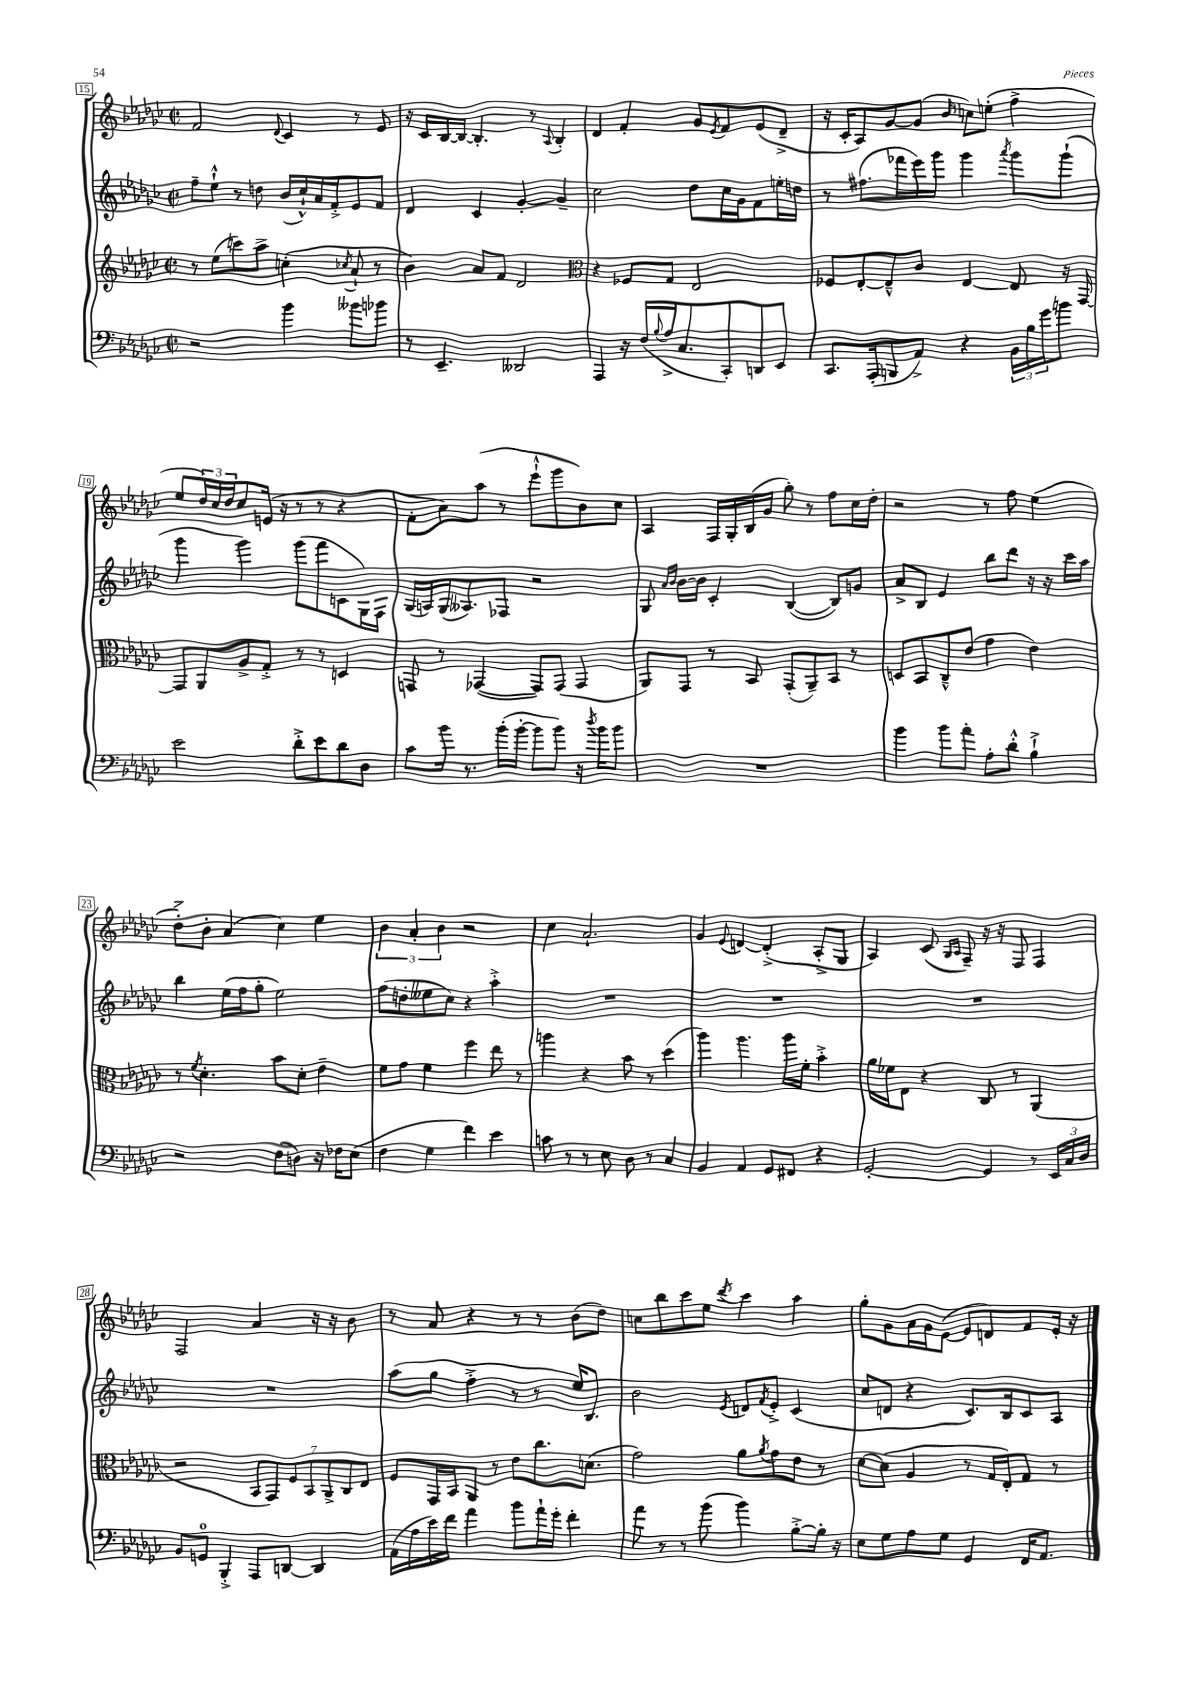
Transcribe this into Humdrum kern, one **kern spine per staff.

**kern	**kern	**kern	**kern
*staff4	*staff3	*staff2	*staff1
*clefF4	*clefG2	*clefG2	*clefG2
*k[b-e-a-d-g-c-]	*k[b-e-a-d-g-c-]	*k[b-e-a-d-g-c-]	*k[b-e-a-d-g-c-]
*M2/2	*M2/2	*M2/2	*M2/2
*met(c|)	*met(c|)	*met(c|)	*met(c|)
2r	8r	8ff~	2f
.	(8ee-	8ee-`^^	.
.	8ccc)	8r	.
.	8aa-^	8dd	.
.	.	.	8qqd-
4b-	(4cc'	(16b-	4c-
.	.	16cc-`^^)	.
.	.	16a-	.
.	.	16f'^	.
.	8qcc-	.	.
8b--	8a-`	8e-	8r
8b-	8r	8f	8e-
=	=	=	=
8r	4b-)	4d-	16r
.	.	.	16c-
4.EE-~	.	.	[16B-
.	.	.	16B-_
.	8a-	4c-	4.B-']
.	8f	.	.
2DD--	2d-	[4g-'	.
.	.	.	8r
.	.	.	8qqA-
.	.	4g-~]	4B-'
=	=	=	=
*	*clefC3	*	*
4AAA-	4r	2cc-	4d-
16r	8F-	.	4f'
(16F	.	.	.
8qqB-	.	.	.
16A-^	8G-	.	.
8.C-	.	.	.
.	2E-	8dd-	8g-
.	.	.	8qe-
8CC-')	.	16cc-	8f
.	.	16g-	.
8DD	.	8f	(8e-
8EE-	.	16ee'	8d-~^
.	.	16dd	.
=	=	=	=
8.CC-	8F-	8r	16r
.	.	.	16c-'
.	[8E-'	(8.ff#	8A-)
(16AAA-'	.	.	.
8BBB	8E-~^^]	.	[8g-
.	.	16fff-	.
8AA-^)	8c-	16eee-)	(8g-]
.	.	16ggg-	.
.	.	.	16qqb-
4r	[4E-	4ggg-	8cc)
.	.	.	(8ee'
.	.	8qaaa-	.
24BB-	8E-]	8ggg-	4ff^
24B-	.	.	.
24g-	.	.	.
8b	16r	(8ggg-`	.
.	[16GG-	.	.
=	=	=	=
2e-	8GG-]	4ggg-	8ee-
.	8AA-	.	24dd-)
.	.	.	24cc-
.	.	.	24dd-
.	8A-^	4ggg-)	8cc-
.	8G-'^	.	(16e
.	.	.	16r
8d-'^	8r	(8ggg-	8r
8e-	8r	8fff	8r
8d-	4D	8c	4r
8D-	.	16G-)	.
.	.	16F	.
=	=	=	=
8c-	8GG	(16G-	8f'
.	.	16A)	.
16b-	8r	(16G-	8a-)
8.r	.	8.A--)	.
.	([4GG-	.	(8aa-
(16b-'	.	8F-	8r
[16b-'	.	.	.
8b-]	8GG-])	2r	8eee-`^^
8b-)	(8GG-	.	8ggg-
16r	4GG-	.	8b-)
8qdd-	.	.	.
16b-	.	.	.
8b-	.	.	8cc-
=	=	=	=
1r	8AA-)	8G-	4A-
.	.	16qqa-	.
.	.	16qqb-	.
.	8GG-	[16b-	.
.	.	16b-]	.
.	8r	4c-'	16F
.	.	.	16G-'
.	8BB-	.	(16B-
.	.	.	16g-
.	(8GG-'	([4B-	8gg-')
.	8AA-~)	.	8r
.	8BB-	8B-])	8ff
.	8r	8g	16cc-
.	.	.	16dd-'
=	=	=	=
4b-	8D	8a-^	2r
.	8BB-	8B-	.
8b-	8C-~^^	4e-	.
8a-'	(8e-	.	.
8A-'	4g-	8bb-	8r
8d-'^^	.	8ddd-	8ff
4B-`^	4e-)	16r	(4ee-
.	.	16r	.
.	.	16ccc-	.
.	.	16aa-	.
=	=	=	=
2r	8r	4bb-	8dd-'^)
.	8qf	.	.
.	4.d-'	.	8b-'
.	.	(16ee-	(4a-
.	.	16ff	.
.	.	8gg-'	.
(8F	8b-	2ee-)	4cc-)
8D)	8d-'	.	.
16r	4e-~	.	4ee-
16F-	.	.	.
(8E-	.	.	.
=	=	=	=
4F	8f	(8ff	6b-
.	8g-	8dd'	.
.	.	.	6a-'
4G-	4f	8ee--	.
.	.	.	6b-
.	.	8cc-)	.
4f)	4ff	4r	2r
4e-	8ee-	4aa-'^	.
.	8r	.	.
=	=	=	=
8c	4aa	1r	4cc-
8r	.	.	.
8r	4r	.	2.a-`
8E-	.	.	.
8D-	8b-	.	.
8r	8r	.	.
4C-	(4dd-	.	.
=	=	=	=
4BB-	4aa-)	1r	4g-
.	.	.	8qqe-
4AA-	4.aa-	.	[4d
8GG-	.	.	(4d'^]
8FF#	16aa-	.	.
.	16f'	.	.
4r	4b-'^	.	8A-'^
.	.	.	8G-
=	=	=	=
[2GG-'	16a-	1r	4A-)
.	16f-	.	.
.	8E-	.	.
.	4r	.	(8c-
.	.	.	16qqG-
.	.	.	16qqA-
.	.	.	8F~)
4GG-]	8C-	.	16r
.	.	.	16r
.	8r	.	8F
8r	(4AA-	.	4F
24EE-	.	.	.
24C-	.	.	.
24D-	.	.	.
=	=	=	=
8BB-	2r	1r	2F
8GG	.	.	.
4BBB-'^	.	.	.
8AAA-	14BB-	.	4a-
.	14GG-)	.	.
[8DD	.	.	.
.	14F	.	.
.	14BB-	.	.
4DD]	.	.	16r
.	14AA-^	.	.
.	.	.	16r
.	14C-	.	.
.	.	.	8b-
.	14E-	.	.
=	=	=	=
(16AA-	8F	(8aa-	8r
16A-	.	.	.
16e-)	16GG-	8gg-	8a-
16f	16BB-	.	.
4a-	8AA-	4ff'^	4r
.	8r	.	.
8b-	8e-	8r	8r
16a-`	8.cc-	8r	8r
16g-'	.	.	.
4f'	.	16ee-)	(8b-
.	(8.d	8.B-	.
.	.	.	8dd-)
=	=	=	=
8a-	2g-)	2b-	8cc
8r	.	.	8bb-
8r	.	.	8ccc-
(8b-	.	.	8ee-
.	.	8qe-	8qddd-
4b-)	8a-	8d	4ccc-
.	8qa-	8qf	.
.	8g-	8e-'^	.
[8B-'^	8e-	(4c-	4aa-
16B-']	8r	.	.
16r	.	.	.
=	=	=	=
8E-	[8d-	8cc-	8gg-'
8G-	(8d-]	8d	8g-
8A-	4A-	4r	16a-
.	.	.	16g-
8G-	.	.	([8e-
4GG-	8r	8.c-)	8e-]
.	16G-	.	8d)
.	16E-')	16B-	.
16FF	8G-	8c-	8f
8.AA-	.	.	.
.	8r	8A-	16e-'
.	.	.	16r
==	==	==	==
*-	*-	*-	*-
